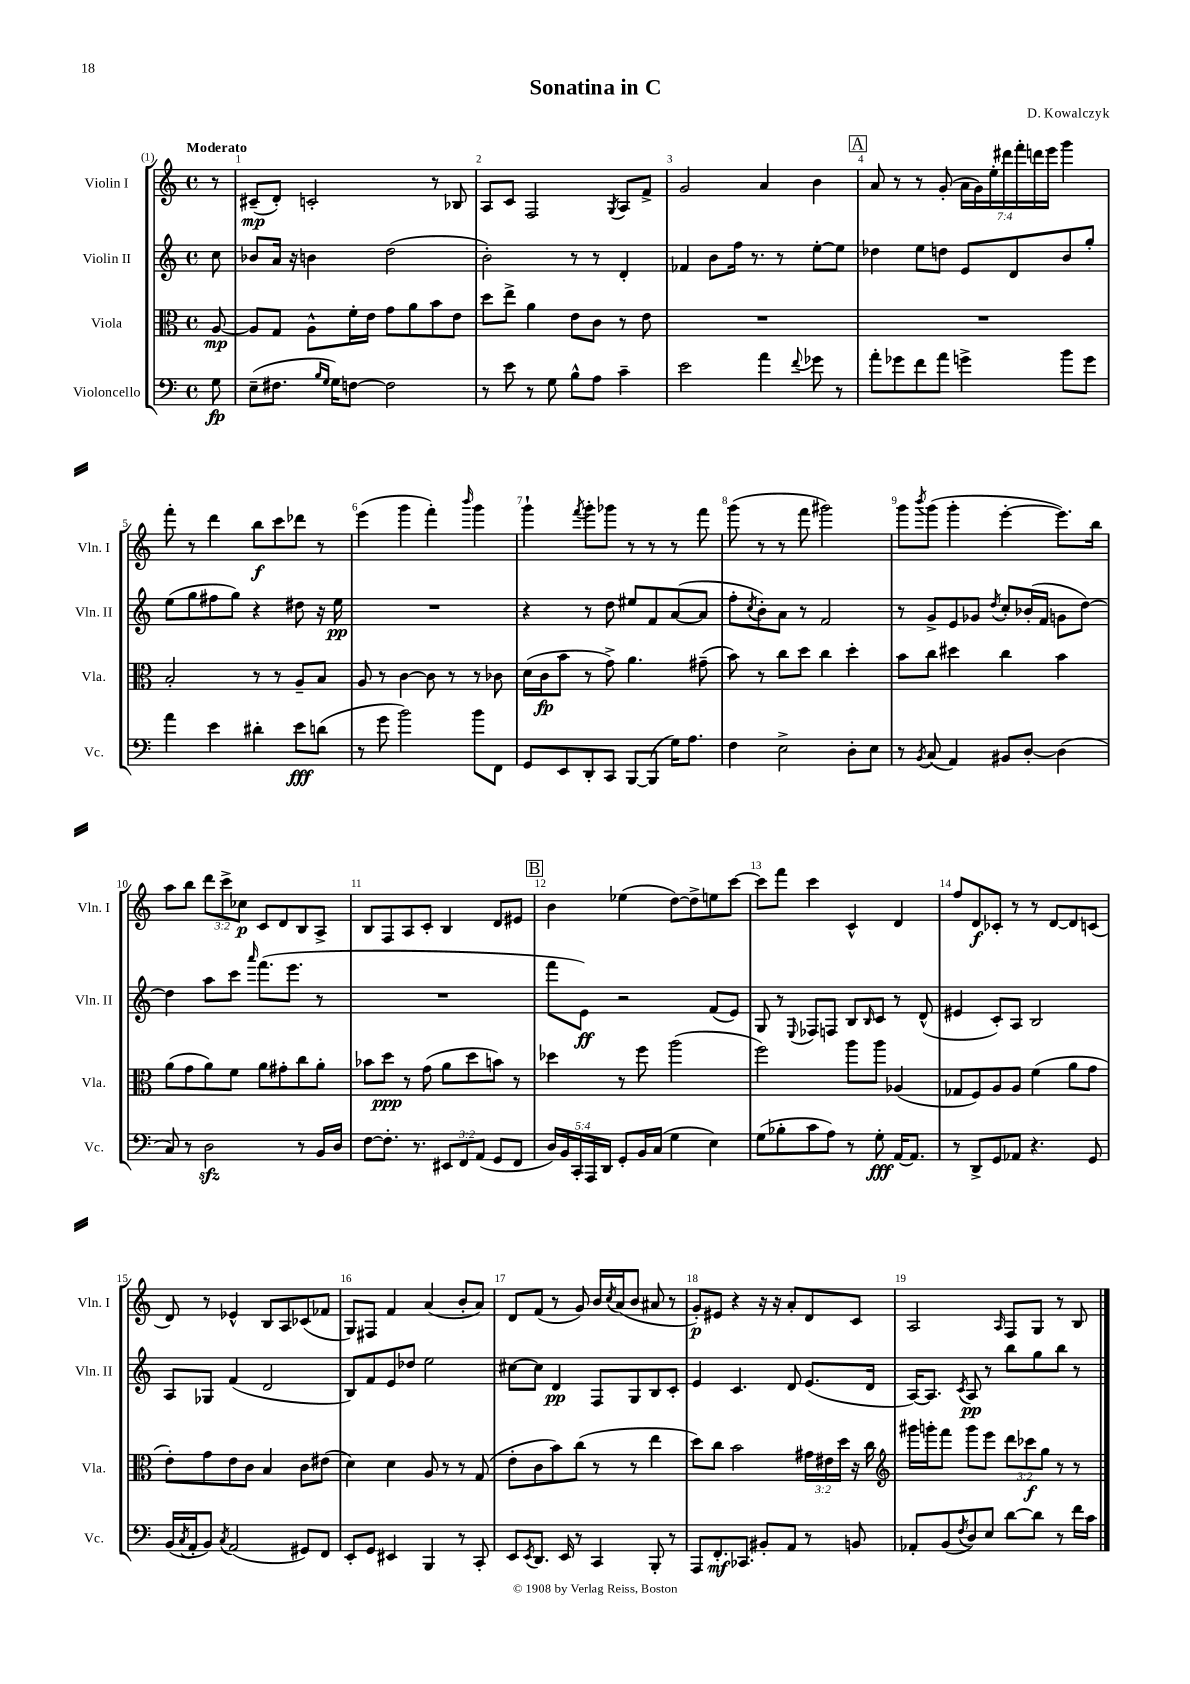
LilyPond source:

\header { title = "Sonatina in C" composer = "D. Kowalczyk" }
<<
\new StaffGroup <<
\new Staff = "s0" \with { instrumentName = "Violin I" shortInstrumentName = "Vln. I" } {
    \clef treble \key c \major \defaultTimeSignature \time 4/4 \override Staff.TupletNumber.text = #tuplet-number::calc-fraction-text \partial 8 \tempo "Moderato"
    r8 |
    cis'8--\mp( d'8-.) c'2-. r8 bes8 |
    a8 c'8 f2 \acciaccatura { g8 } a8 f'8-> |
    g'2 a'4 b'4 |
    \mark \markup { \box "A" } a'8 r8 r8 g'8-.( \tuplet 7/4 { a'16 g'16) e''16-. dis'''16 f'''16-. d'''16 e'''16 } g'''4 |
    f'''8-. r8 d'''4 b''8\f c'''8 des'''8 r8 |
    e'''4( g'''4 f'''4-.) \grace { b'''16 } g'''4 |
    g'''4-! \acciaccatura { f'''8 } g'''8-. ges'''8 r8 r8 r8 f'''8 |
    g'''8( r8 r8 f'''8 gis'''2) |
    g'''8 \acciaccatura { b'''8 } g'''8( g'''4-. e'''4~-. e'''8.) b''16 |
    a''8 b''8 \tuplet 3/2 { d'''8 c'''8-> ces''8\p } c'8 d'8 b8 a8-> |
    b8 f8 a8 c'8-. b4 d'8 eis'8 |
    \mark \markup { \box "B" } b'4 ees''4( d''8~) d''8-> e''8 c'''8~ |
    c'''8 f'''8 c'''4 c'4-^ d'4 |
    f''8 d'8\f ces'8-. r8 r8 d'8~ d'8 c'8( |
    d'8) r8 ees'4-^ b8 a8 ces'8( fes'8 |
    g8) fis8 f'4 a'4( b'8-. a'8) |
    d'8 f'8( r8 g'8) b'16 \acciaccatura { c''8 } a'16( b'8 ais'8 r8 |
    g'8-.\p) eis'8 r4 r16 r16 a'8-. d'8 c'8 |
    a2 \grace { a16 } f8 g8 r8 b8 \bar "|." |
}
\new Staff = "s1" \with { instrumentName = "Violin II" shortInstrumentName = "Vln. II" } {
    \clef treble \key c \major \defaultTimeSignature \time 4/4 \partial 8
    c''8 |
    bes'8 a'16 r16 b'4 d''2( |
    b'2-.) r8 r8 d'4-. |
    fes'4 b'8 f''16 r8. r8 e''8~-. e''8 |
    \mark \markup { \box "A" } des''4 e''8 d''8 e'8 d'8 b'8 g''8-. |
    e''8( g''8 fis''8 g''8) r4 dis''8 r16 e''16\pp |
    R1 |
    r4 r8 d''8 eis''8 f'8 a'8~( a'8 |
    f''8-. \acciaccatura { c''8 } b'8-.) a'8 r8 f'2 |
    r8 g'8-> e'8 ges'8 \acciaccatura { d''8 } c''8-. bes'16-.( f'16 g'8 d''8~) |
    d''4 a''8 c'''8 \grace { a'''16 } f'''8.( e'''8. r8 |
    R1 |
    \mark \markup { \box "B" } f'''8 e'8\ff) r2 f'8( e'8) |
    g8 r8 \appoggiatura { e8 } fes8 f8 b8 \grace { b16 } c'8 r8 d'8-^( |
    eis'4 c'8-.) a8 b2 |
    a8 ges8 f'4( d'2 |
    b8) f'8 e'8 des''8 e''2 |
    cis''8~ cis''8 d'4\pp f8 g8 b8 c'8-. |
    e'4 c'4. d'8 e'8.( d'16 |
    a16~) a8. \acciaccatura { c'8 } a8\pp r8 b''8 g''8 b''8 r8 \bar "|." |
}
\new Staff = "s2" \with { instrumentName = "Viola" shortInstrumentName = "Vla." } {
    \clef alto \key c \major \defaultTimeSignature \time 4/4 \override Staff.TupletNumber.text = #tuplet-number::calc-fraction-text \partial 8
    a8~\mp |
    a8 g8 a8-^ f'16-. e'16 g'8 a'8 b'8 e'8 |
    d''8 e''8-> a'4 e'8 c'8 r8 e'8 |
    R1 |
    \mark \markup { \box "A" } R1 |
    b2-. r8 r8 a8-- b8 |
    a8 r8 c'4~ c'8 r8 r8 ces'8 |
    d'16( c'16\fp b'8 r8 g'8->) a'4. gis'8--( |
    b'8) r8 c''8 d''8 c''4 d''4-. |
    b'8 c''8 dis''4 c''4 b'4 |
    a'8( g'8 a'8) f'8 a'8 gis'8-. c''8 a'8-. |
    bes'8 d''8\ppp r8 g'8( a'8 d''8 b'8) r8 |
    \mark \markup { \box "B" } des''4 r8 f''8 a''2( |
    f''2) a''8 a''8 aes4( |
    ges8 f8) a8 a8 f'4( a'8 g'8 |
    e'8-.) g'8 e'8 c'8 b4 c'8 eis'8( |
    d'4) d'4 a8 r8 r8 g8( |
    e'8-. c'8 b'8) c''8( r8 r8 e''4 |
    d''8) c''8 b'2 \tuplet 3/2 { gis'16 eis'16 d''16 } r16 c''16 |
    \clef treble gis'''16 g'''16-. f'''8 g'''8 e'''8 \tuplet 3/2 { d'''8 ces'''8\f g''8 } r8 r8 \bar "|." |
}
\new Staff = "s3" \with { instrumentName = "Violoncello" shortInstrumentName = "Vc." } {
    \clef bass \key c \major \defaultTimeSignature \time 4/4 \override Staff.TupletNumber.text = #tuplet-number::calc-fraction-text \partial 8
    g8\fp |
    e8--( fis8. \grace { b16 g16 } g16) f8~ f2 |
    r8 e'8 r8 g8 b8-^ a8 c'4-- |
    e'2 a'4 \appoggiatura { f'8 } ges'8 r8 |
    \mark \markup { \box "A" } a'8-. ges'8 f'8 a'8 g'4-> b'8 g'8 |
    a'4 e'4 dis'4-. e'8\fff d'8( |
    r8 g'8 b'2) b'8 f,8 |
    g,8 e,8 d,8-. c,8 b,,8~ b,,8( g16) a8. |
    f4 e2-> d8-. e8 |
    r8 \acciaccatura { b,8 } c8( a,4) bis,8 d8~-. d4( |
    c8) r8 d2\sfz r8 b,16 d16 |
    f8~ f8.-. r8. \tuplet 3/2 { eis,8 f,8 a,8( } g,8 f,8 |
    \mark \markup { \box "B" } \tuplet 5/4 { d16) b,16 c,16-. a,,16 d,16 } g,8-. b,16 c16( g4 e4) |
    g8( bes8-. c'8 a8) r8 g8-.\fff a,16~ a,8. |
    r8 d,8-> g,8 aes,8 r4. g,8 |
    b,16( \acciaccatura { c8 } a,16-. b,8) \acciaccatura { c8 } a,2( gis,8) f,8 |
    e,8-. g,8 eis,4 b,,4 r8 c,8-. |
    e,8 \acciaccatura { e,8 } d,8. e,16 r8 c,4 b,,8-. r8 |
    a,,8 f,8.-.\mf ces,8. bis,8-. a,8 r8 b,8 |
    aes,8-. b,8( \acciaccatura { f8 } d8) e8 d'8~ d'8 r8 f'16 c'16 \bar "|." |
}
>>
>>
\layout { \context { \Score \override BarNumber.break-visibility = ##(#f #t #t) barNumberVisibility = #all-bar-numbers-visible } }
